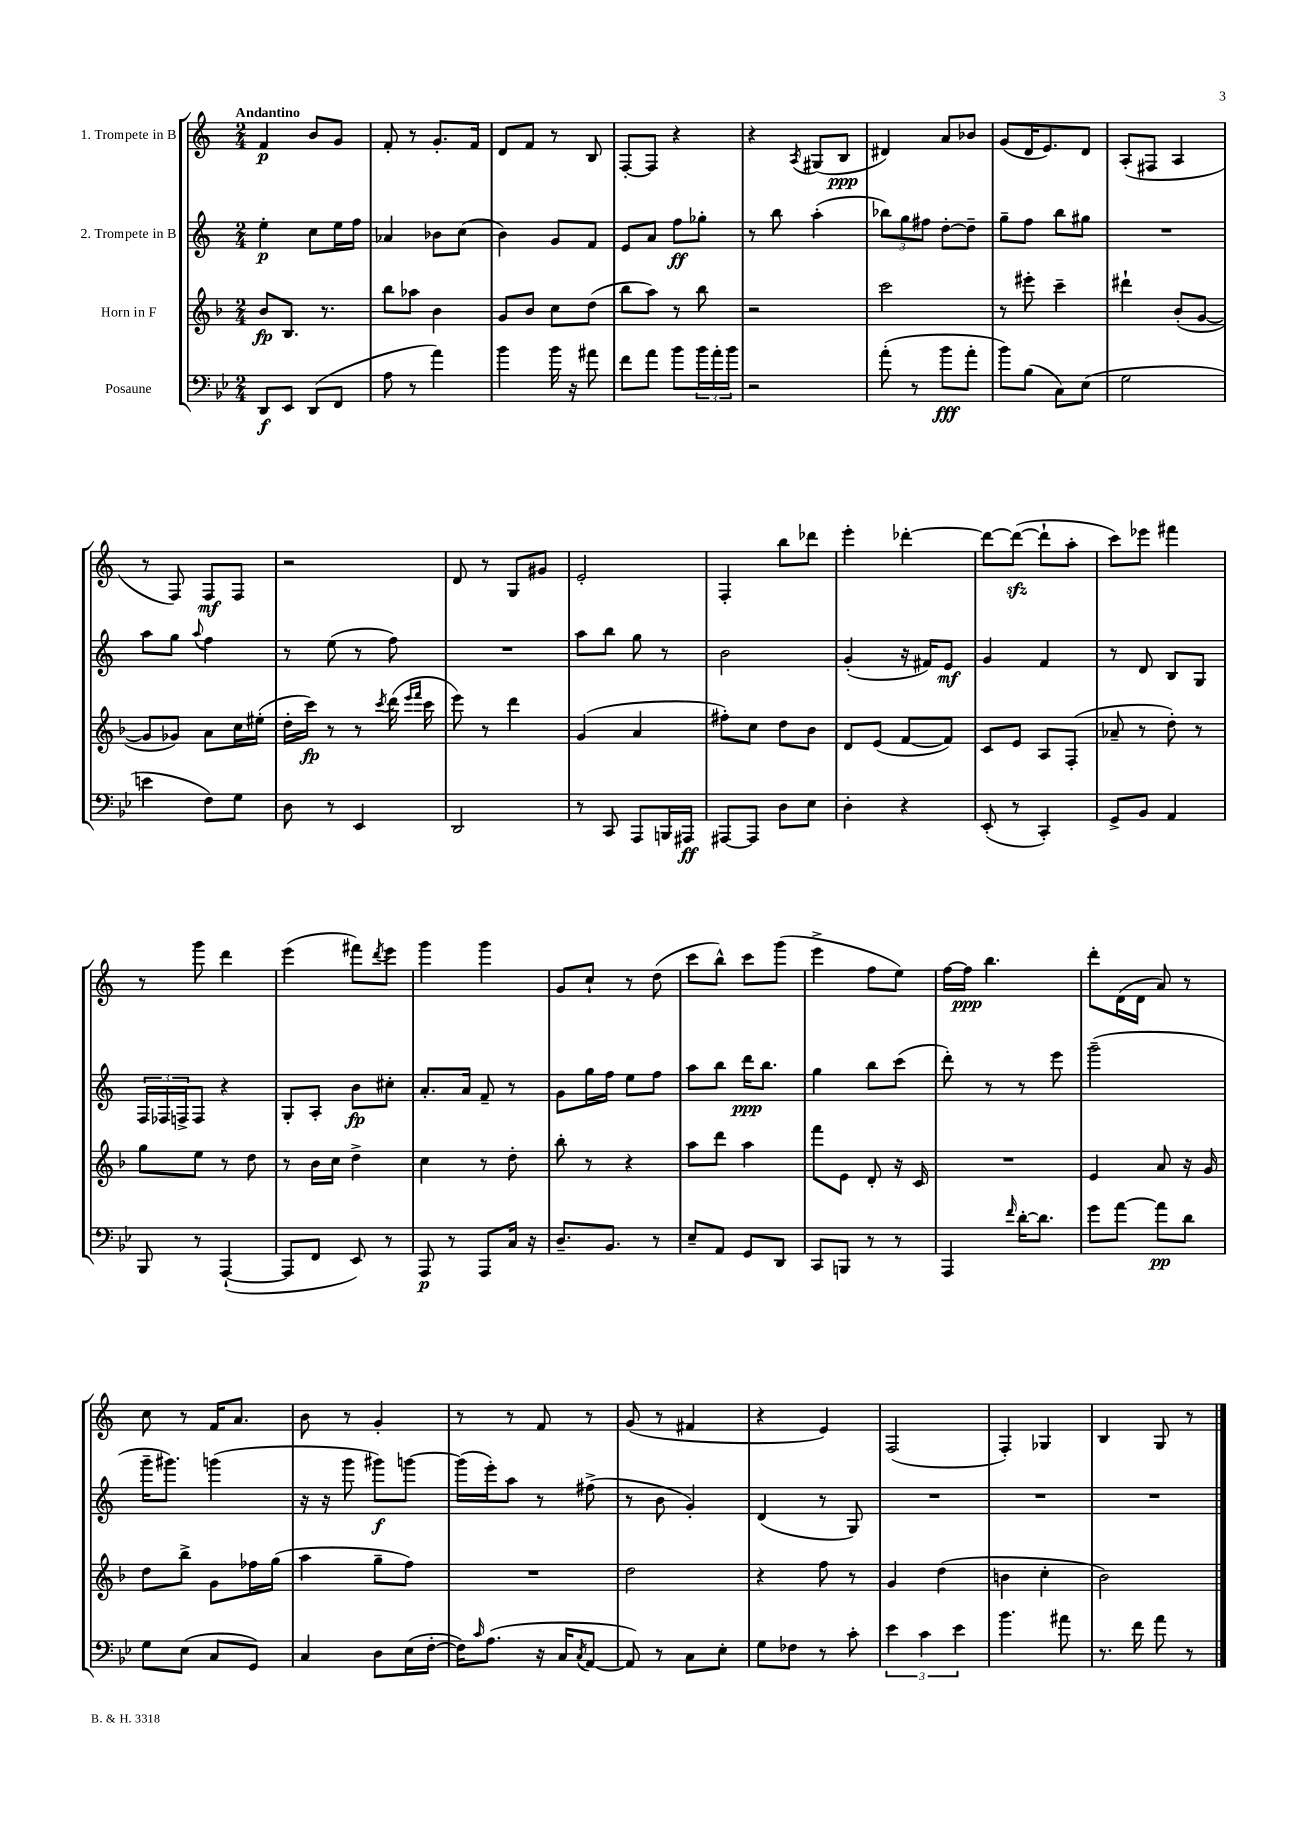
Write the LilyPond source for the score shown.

<<
\new StaffGroup <<
\new Staff = "s0" \with { instrumentName = "1. Trompete in B" } {
    \clef treble \key c \major \numericTimeSignature \time 2/4 \tempo "Andantino"
    f'4\p b'8 g'8 |
    f'8-. r8 g'8.-. f'16 |
    d'8 f'8 r8 b8 |
    f8~-. f8 r4 |
    r4 \acciaccatura { a8 } gis8( b8\ppp |
    dis'4) a'8 bes'8 |
    g'8( d'16 e'8.) d'8 |
    a8-.( fis8 a4 |
    r8 f8) f8\mf f8 |
    r2 |
    d'8 r8 g8 gis'8 |
    e'2-. |
    f4-. b''8 des'''8 |
    e'''4-. des'''4~-. |
    des'''8~ des'''8~\sfz( des'''8-! a''8-. |
    c'''8) ees'''8 fis'''4 |
    r8 g'''8 d'''4 |
    e'''4( fis'''8) \acciaccatura { d'''8 } e'''8 |
    g'''4 g'''4 |
    g'8 c''8-! r8 d''8( |
    c'''8 b''8-^) c'''8 g'''8( |
    e'''4-> f''8 e''8) |
    f''16~ f''16\ppp b''4. |
    d'''8-. d'16( d'16 a'8) r8 |
    c''8 r8 f'16 a'8. |
    b'8 r8 g'4-. |
    r8 r8 f'8 r8 |
    g'8( r8 fis'4 |
    r4 e'4) |
    f2( |
    f4-.) ges4 |
    b4 g8 r8 \bar "|." |
}
\new Staff = "s1" \with { instrumentName = "2. Trompete in B" } {
    \clef treble \key c \major \numericTimeSignature \time 2/4
    e''4-.\p c''8 e''16 f''16 |
    aes'4 bes'8 c''8( |
    b'4) g'8 f'8 |
    e'8 a'8 f''8\ff ges''8-. |
    r8 b''8 a''4-.( |
    \tuplet 3/2 { bes''8) g''8 fis''8 } d''8~-. d''8-- |
    g''8-- f''8 b''8 gis''8 |
    R2 |
    a''8 g''8 \appoggiatura { a''8 } f''4 |
    r8 e''8( r8 f''8) |
    R2 |
    a''8 b''8 g''8 r8 |
    b'2 |
    g'4-.( r16 fis'16) e'8\mf |
    g'4 f'4 |
    r8 d'8 b8 g8 |
    \tuplet 3/2 { f16 fes16 f16-> } f8 r4 |
    g8-. a8-. b'8\fp cis''8-. |
    a'8.-. a'16 f'8-- r8 |
    g'8 g''16 f''16 e''8 f''8 |
    a''8 b''8 d'''16\ppp b''8. |
    g''4 b''8 c'''8( |
    d'''8-.) r8 r8 e'''8 |
    g'''2--( |
    g'''16-- gis'''8.) g'''4( |
    r16 r16 g'''8 gis'''8\f) g'''8~ |
    g'''16( e'''16-.) a''8 r8 fis''8->( |
    r8 b'8 g'4-.) |
    d'4( r8 g8) |
    R2 |
    R2 |
    R2 \bar "|." |
}
\new Staff = "s2" \with { instrumentName = "Horn in F" } {
    \clef treble \key f \major \numericTimeSignature \time 2/4
    bes'8\fp bes8. r8. |
    bes''8 aes''8 bes'4 |
    g'8 bes'8 c''8 d''8( |
    bes''8 a''8) r8 bes''8 |
    r2 |
    c'''2 |
    r8 eis'''8-. c'''4-- |
    dis'''4-! bes'8-.( g'8~ |
    g'8 ges'8) a'8 c''16 eis''16-.( |
    d''16-. c'''16\fp) r8 r8 \acciaccatura { c'''8 } d'''16( \grace { e'''16 f'''16 } c'''16 |
    e'''8) r8 d'''4 |
    g'4( a'4 |
    fis''8-.) c''8 d''8 bes'8 |
    d'8 e'8( f'8~ f'8) |
    c'8 e'8 a8 f8-.( |
    aes'8-- r8 d''8-.) r8 |
    g''8 e''8 r8 d''8 |
    r8 bes'16 c''16 d''4-> |
    c''4 r8 d''8-. |
    bes''8-. r8 r4 |
    a''8 d'''8 a''4 |
    f'''8 e'8 d'8-. r16 c'16 |
    R2 |
    e'4 a'8 r16 g'16 |
    d''8 bes''8-> g'8 fes''16 g''16( |
    a''4 g''8-- f''8) |
    R2 |
    d''2 |
    r4 f''8 r8 |
    g'4 d''4( |
    b'4 c''4-. |
    bes'2) \bar "|." |
}
\new Staff = "s3" \with { instrumentName = "Posaune" } {
    \clef bass \key bes \major \numericTimeSignature \time 2/4
    d,8\f ees,8 d,8( f,8 |
    a8 r8 a'4) |
    bes'4 bes'16 r16 ais'8 |
    f'8 a'8 bes'8 \tuplet 3/2 { bes'16 a'16-. bes'16 } |
    r2 |
    a'8-.( r8 bes'8\fff a'8-. |
    bes'8) bes8( c8) ees8( |
    g2 |
    e'4 f8) g8 |
    d8 r8 ees,4 |
    d,2 |
    r8 c,8 a,,8 b,,16 ais,,16\ff |
    ais,,8~ ais,,8 d8 ees8 |
    d4-. r4 |
    ees,8-.( r8 c,4-.) |
    g,8-> bes,8 a,4 |
    bes,,8 r8 a,,4~-!( |
    a,,8 f,8 ees,8) r8 |
    a,,8\p r8 a,,8 c16 r16 |
    d8.-- bes,8. r8 |
    ees8-- a,8 g,8 d,8 |
    c,8 b,,8 r8 r8 |
    a,,4 \grace { f'16 } d'16~-. d'8. |
    g'8 a'8~ a'8\pp d'8 |
    g8 ees8( c8 g,8) |
    c4 d8 ees16( f16~-. |
    f16) \grace { c'16 } a8.( r16 c16 \acciaccatura { c8 } a,8~ |
    a,8) r8 c8 ees8-. |
    g8 fes8 r8 c'8-. |
    \tuplet 3/2 { ees'4 c'4 ees'4 } |
    bes'4. ais'8 |
    r8. f'16 a'8 r8 \bar "|." |
}
>>
>>
\layout { \context { \Score \remove "Bar_number_engraver" } }
